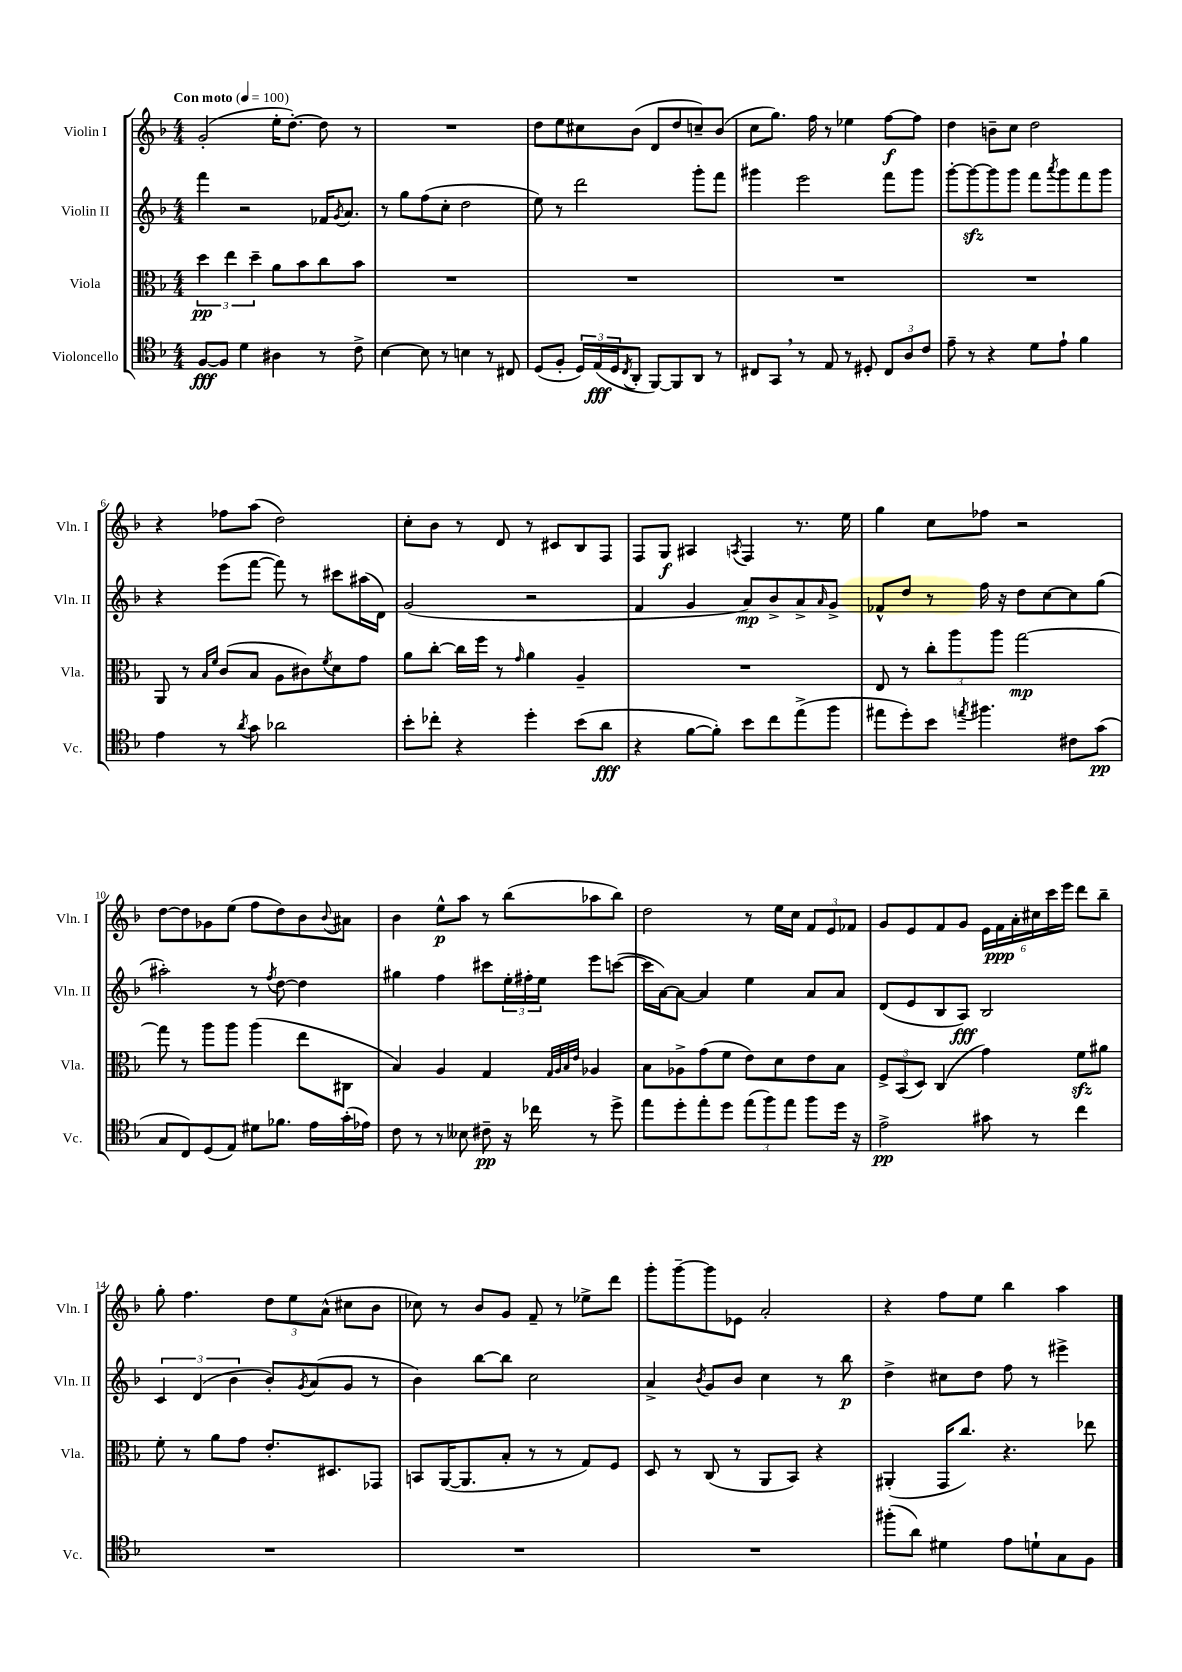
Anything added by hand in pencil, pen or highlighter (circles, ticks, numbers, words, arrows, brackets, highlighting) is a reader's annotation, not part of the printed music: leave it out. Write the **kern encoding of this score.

**kern	**dynam	**kern	**dynam	**kern	**dynam	**kern	**dynam
*part4	*part4	*part3	*part3	*part2	*part2	*part1	*part1
*staff4	*staff4	*staff3	*staff3	*staff2	*staff2	*staff1	*staff1
*I"Violoncello	*	*I"Viola	*	*I"Violin II	*	*I"Violin I	*
*I'Vc.	*	*I'Vla.	*	*I'Vln. II	*	*I'Vln. I	*
*clefC4	*	*clefC3	*	*clefG2	*	*clefG2	*
*k[b-]	*	*k[b-]	*	*k[b-]	*	*k[b-]	*
*M4/4	*	*M4/4	*	*M4/4	*	*M4/4	*
*MM100	*	*MM100	*	*MM100	*	*MM100	*
=1	=1	=1	=1	=1	=1	=1	=1
!	!	!	!	!	!	!LO:TX:a:B:t=Con moto	!
[8F/L	fff	6dd\	pp	4fff\	.	(2g'/	.
8F/J]	.	.	.	.	.	.	.
.	.	6ee\	.	.	.	.	.
4d\	.	.	.	2r	.	.	.
.	.	6dd~\	.	.	.	.	.
4A#X\	.	8a\L	.	.	.	16ee'\KL	.
.	.	.	.	.	.	[8.dd'\J)	.
.	.	8b-\	.	.	.	.	.
8r	.	8cc\	.	16f-X/KL	.	8dd\]	.
.	.	.	.	8qg/	.	.	.
.	.	.	.	8.a/J	.	.	.
8c^\	.	8b-\J	.	.	.	8r	.
=2	=2	=2	=2	=2	=2	=2	=2
[4B-\	.	1r	.	8r	.	1r	.
.	.	.	.	8gg\L	.	.	.
8B-\]	.	.	.	(8ff\	.	.	.
8r	.	.	.	8cc'\J	.	.	.
4Bn\	.	.	.	2dd\	.	.	.
8r	.	.	.	.	.	.	.
8C#X/	.	.	.	.	.	.	.
=3	=3	=3	=3	=3	=3	=3	=3
(8D/L	.	1r	.	8ee\)	.	8dd\L	.
8F'/J	.	.	.	8r	.	8ee\	.
24D/LL)	.	.	.	2ddd\	.	8cc#X\	.
(24E/	fff	.	.	.	.	.	.
24D/J	.	.	.	.	.	.	.
8qC/	.	.	.	.	.	.	.
8AA'/J	.	.	.	.	.	(8b-\J	.
[8FF/L)	.	.	.	.	.	8d/L	.
8FF/]	.	.	.	.	.	8dd/	.
8AA/J	.	.	.	8ggg'\L	.	8ccn~/)	.
8r	.	.	.	8fff\J	.	(8b-/J	.
=4	=4	=4	=4	=4	=4	=4	=4
8C#X/L	.	1r	.	4ggg#X\	.	8cc\L	.
8GG,/J	.	.	.	.	.	8.gg\J)	.
8r	.	.	.	2eee\	.	.	.
.	.	.	.	.	.	16ff\	.
8E/	.	.	.	.	.	8r	.
8r	.	.	.	.	.	4ee-X\	.
8D#X'/	.	.	.	.	.	.	.
12C#/L	.	.	.	8fff\L	.	[8ff\L	f
12A/	.	.	.	.	.	.	.
.	.	.	.	8ggg#\J	.	8ff\J]	.
12c/J	.	.	.	.	.	.	.
=5	=5	=5	=5	=5	=5	=5	=5
8e~\	.	1r	.	[8ggg'\L	.	4dd\	.
8r	.	.	.	8gggzz\_	.	.	.
4r	.	.	.	8ggg\]	.	8bn~\L	.
.	.	.	.	8ggg\J	.	8cc\J	.
8d\L	.	.	.	8fff\L	.	2dd\	.
.	.	.	.	8qaaa/	.	.	.
8e`\J	.	.	.	8ggg\	.	.	.
4f\	.	.	.	8fff\	.	.	.
.	.	.	.	8ggg\J	.	.	.
!!LO:LB:g=z
=6	=6	=6	=6	=6	=6	=6	=6
4e\	.	8AA/	.	4r	.	4r	.
.	.	8r	.	.	.	.	.
.	.	16qqB-/LL	.	.	.	.	.
.	.	16qqf/JJ	.	.	.	.	.
8r	.	(8c/L	.	(8eee\L	.	8ff-X\L	.
8qa/	.	.	.	.	.	.	.
8g\	.	8B-/J	.	[8fff\J	.	(8aa\J	.
2a-X\	.	8A\L	.	8fff\])	.	2dd\)	.
.	.	8c#X\)	.	8r	.	.	.
.	.	8qf/	.	.	.	.	.
.	.	8d\	.	8ccc#X\L	.	.	.
.	.	8g\J	.	(16aa#X\L	.	.	.
.	.	.	.	16d\JJ)	.	.	.
=7	=7	=7	=7	=7	=7	=7	=7
8b-'\L	.	8a\L	.	(2g/	.	8cc'\L	.
8cc-X'\J	.	[8cc'\J	.	.	.	8b-\J	.
4r	.	16cc\LL]	.	.	.	8r	.
.	.	16ff\JJ	.	.	.	.	.
.	.	8r	.	.	.	8d/	.
.	.	16qqg/	.	.	.	.	.
4dd'\	.	4a\	.	2r	.	8r	.
.	.	.	.	.	.	8c#X/L	.
(8b-\L	.	4A~/	.	.	.	8B-/	.
8a\J	fff	.	.	.	.	8F/J	.
=8	=8	=8	=8	=8	=8	=8	=8
4r	.	1r	.	4f/	.	8F/L	.
.	.	.	.	.	.	8G/J	f
[8f\L	.	.	.	4g/	.	4A#X/	.
8f'\J])	.	.	.	.	.	.	.
.	.	.	.	.	.	8qAn/	.
8b-\L	.	.	.	8a/L)	mp	4F/	.
8cc\	.	.	.	8b-^/	.	.	.
(8ee^\	.	.	.	8a^/	.	8.r	.
.	.	.	.	16qqa/	.	.	.
8ff\J	.	.	.	8g^/J	.	.	.
.	.	.	.	.	.	16ee\	.
=9	=9	=9	=9	=9	=9	=9	=9
8ee#X\L	.	8E/	.	8f-X^^/L	.	4gg\	.
8dd'\)	.	8r	.	8dd/J	.	.	.
8b-\J	.	12cc'\L	.	8r	.	8cc\L	.
.	.	12aa\	.	.	.	.	.
8qeen/	.	.	.	.	.	.	.
4.ff#X\	.	.	.	16ff\	.	8ff-X\J	.
.	.	12aa\J	.	.	.	.	.
.	.	.	.	16r	.	.	.
.	.	[2gg\	mp	8dd\L	.	2r	.
.	.	.	.	[8cc\	.	.	.
8c#X\L	.	.	.	8cc\]	.	.	.
(8g\J	pp	.	.	(8gg\J	.	.	.
!!LO:LB:g=z
=10	=10	=10	=10	=10	=10	=10	=10
8G/L	.	8gg\]	.	2aa#X'\)	.	[8dd\L	.
8C/)	.	8r	.	.	.	8dd\]	.
(8D/	.	8aa\L	.	.	.	8g-X\	.
8E/J)	.	8aa\J	.	.	.	(8ee\J	.
8d#X\L	.	(4aa\	.	8r	.	8ff\L	.
.	.	.	.	8qff/	.	.	.
8.f-X\J	.	.	.	[8dd\	.	8dd\)	.
.	.	8ee\L	.	4dd\]	.	8b-\	.
16e\LL	.	.	.	.	.	.	.
.	.	.	.	.	.	8qqb-/	.
(16g'\	.	8C#X\J	.	.	.	8a#X\J	.
16e-X\JJ)	.	.	.	.	.	.	.
=11	=11	=11	=11	=11	=11	=11	=11
8c\	.	4B-/)	.	4gg#X\	.	4b-\	.
8r	.	.	.	.	.	.	.
8r	.	4A/	.	4ff\	.	8ee^^\L	p
8B--X\	.	.	.	.	.	8aa\J	.
8c#X~\	pp	4G/	.	8ccc#X\L	.	8r	.
16r	.	.	.	24ee'\L	.	(8bb-\L	.
.	.	.	.	24ff#X'\	.	.	.
16cc-X\	.	.	.	.	.	.	.
.	.	.	.	24ee\JJ	.	.	.
.	.	32qqG/LLL	.	.	.	.	.
.	.	32qqA/	.	.	.	.	.
.	.	32qqB-/	.	.	.	.	.
.	.	32qqe/JJJ	.	.	.	.	.
8r	.	4A-X/	.	8eee\L	.	8aa-X\	.
8dd^\	.	.	.	([8cccn\J	.	8bb-\J)	.
=12	=12	=12	=12	=12	=12	=12	=12
8ee\L	.	8B-\L	.	16ccc\LL]	.	2dd\	.
.	.	.	.	[16a\J)	.	.	.
8dd'\	.	8A-X^\	.	8a\J_	.	.	.
8ee'\	.	(8g\	.	4a/]	.	.	.
8dd\J	.	8f\J	.	.	.	.	.
(12ee\L	.	8e\L)	.	4ee\	.	8r	.
12ff\)	.	.	.	.	.	.	.
.	.	8d\	.	.	.	16ee\LL	.
12ee\J	.	.	.	.	.	.	.
.	.	.	.	.	.	16cc\JJ	.
8ff\L	.	8e\	.	8a/L	.	12f/L	.
.	.	.	.	.	.	12e/	.
16dd\Jk	.	8B-\J	.	8a/J	.	.	.
.	.	.	.	.	.	12f-X/J	.
16r	.	.	.	.	.	.	.
=13	=13	=13	=13	=13	=13	=13	=13
2e^\	pp	12F^/L	.	(8d/L	.	8g/L	.
.	.	(12BB-/	.	.	.	.	.
.	.	.	.	8e/	.	8e/	.
.	.	12D/J)	.	.	.	.	.
.	.	(4C/	.	8B-/	.	8f/	.
.	.	.	.	8A/J)	fff	8g/J	.
8g#X\	.	4g\)	.	2B-/	.	24e\LL	.
.	.	.	.	.	.	24f\	ppp
.	.	.	.	.	.	24a'\	.
8r	.	.	.	.	.	24cc#X\	.
.	.	.	.	.	.	24ccc\	.
.	.	.	.	.	.	24eee\JJ	.
4cc\	.	8fzz\L	.	.	.	8ddd\L	.
.	.	8a#X\J	.	.	.	8bb-~\J	.
!!LO:LB:g=z
=14	=14	=14	=14	=14	=14	=14	=14
1r	.	8f'\	.	6c/	.	8gg'\	.
.	.	8r	.	.	.	4.ff\	.
.	.	.	.	(6d/	.	.	.
.	.	8a\L	.	.	.	.	.
.	.	.	.	6b-\	.	.	.
.	.	8g\J	.	.	.	.	.
.	.	8.e'/L	.	8b-'/L)	.	12dd\L	.
.	.	.	.	.	.	12ee\	.
.	.	.	.	8qg/	.	.	.
.	.	.	.	(8a/	.	.	.
.	.	.	.	.	.	(12a^^\J	.
.	.	8.D#X/	.	.	.	.	.
.	.	.	.	8g/J	.	8cc#X\L	.
.	.	8GG-X/J	.	8r	.	8b-\J	.
=15	=15	=15	=15	=15	=15	=15	=15
1r	.	8BBn/L	.	4b-\)	.	8cc-X\)	.
.	.	([16AA/K	.	.	.	8r	.
.	.	8.AA/]	.	.	.	.	.
.	.	.	.	[8bb-\L	.	8b-/L	.
.	.	8B-'/J	.	8bb-\J]	.	8g/J	.
.	.	8r	.	2cc\	.	8f~/	.
.	.	8r	.	.	.	8r	.
.	.	8G/L)	.	.	.	8ee-X^\L	.
.	.	8F/J	.	.	.	8ddd\J	.
=16	=16	=16	=16	=16	=16	=16	=16
1r	.	8D/	.	4a^/	.	8ggg'\L	.
.	.	8r	.	.	.	[8ggg~\	.
.	.	.	.	8qb-/	.	.	.
.	.	(8C/	.	8g/L	.	8ggg\]	.
.	.	8r	.	8b-/J	.	8e-X\J	.
.	.	8AA/L	.	4cc\	.	2a'/	.
.	.	8BB-/J)	.	.	.	.	.
.	.	4r	.	8r	.	.	.
.	.	.	.	8bb-\	p	.	.
=17	=17	=17	=17	=17	=17	=17	=17
(8ff#X'\L	.	(4AA#X'/	.	4dd^\	.	4r	.
8a\J)	.	.	.	.	.	.	.
4d#X\	.	16GG/KL	.	8cc#X\L	.	8ff\L	.
.	.	8.cc/J)	.	.	.	.	.
.	.	.	.	8dd\J	.	8ee\J	.
8e\L	.	4.r	.	8ff\	.	4bb-\	.
8dn`\	.	.	.	8r	.	.	.
8G\	.	.	.	4eee#X^\	.	4aa\	.
8F\J	.	8ee-X\	.	.	.	.	.
==	==	==	==	==	==	==	==
*-	*-	*-	*-	*-	*-	*-	*-
